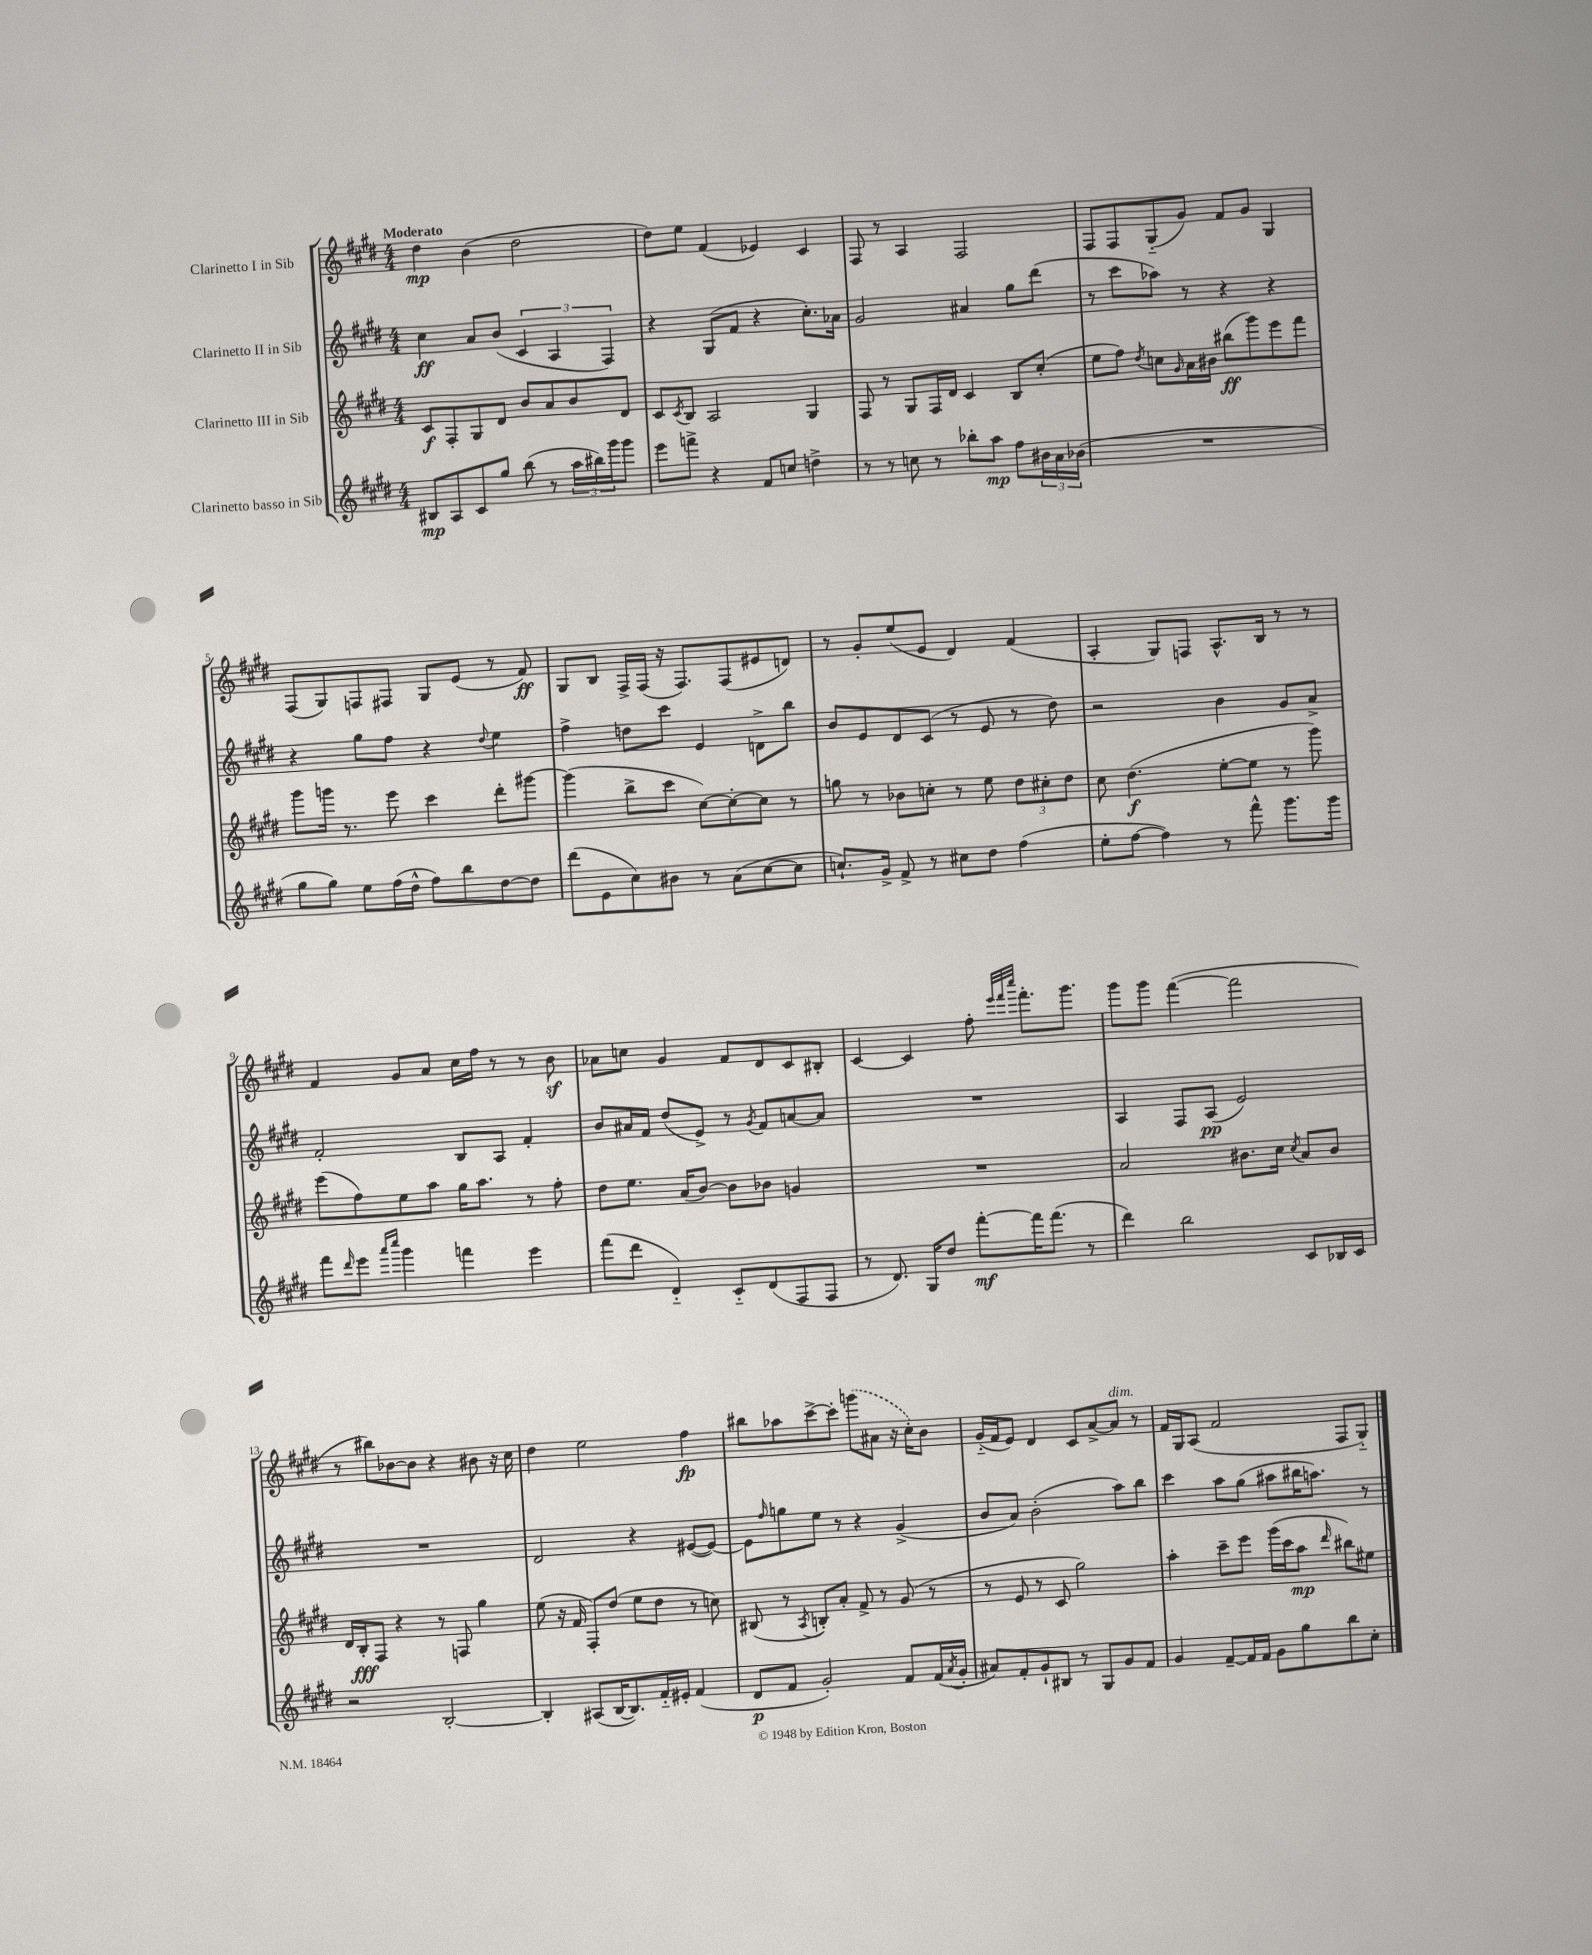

**kern	**kern	**kern	**kern
*staff4	*staff3	*staff2	*staff1
*clefG2	*clefG2	*clefG2	*clefG2
*k[f#c#g#d#]	*k[f#c#g#d#]	*k[f#c#g#d#]	*k[f#c#g#d#]
*M4/4	*M4/4	*M4/4	*M4/4
8B#/L	8c#/L	4cc#\	4dd#\
8A/	8F#'/	.	.
8c#/	8G#/	8a/L	(4b\
8gg#/J	8d#/J	(8b/J	.
(8bb\	8b/L	6c#/	2dd#\
8r	8a/	.	.
.	.	6A/	.
24aa\LL	8b/	.	.
24bb#\)	.	.	.
24ggg#\J	.	6F#/)	.
8ggg#\J	8d#/J	.	.
=	=	=	=
8eee\L	8c#/L	4r	8dd#\L)
.	8qc#/	.	.
8fff^\J	8B/J	.	8ee\J
4r	2A/	(8G#/L	(4f#/
.	.	8f#/J	.
8f#/L	.	4r	4e-/)
8cc/J	.	.	.
4dd^\	4G#/	8.cc#'\L)	4c#/
.	.	16a-\Jk	.
=	=	=	=
8r	8F#/	2g#/	8F#/
8r	8r	.	8r
8cc\	8G#/L	.	4A/
8r	16F#/L	.	.
.	16d#/JJ	.	.
8bb-'\L	4c#/	4a#/	2F#/
8aa\J	.	.	.
8ff#\L	8B/L	8gg#\L	.
24b#\L	(8cc#'/J	(8ddd#\J	.
24a\	.	.	.
(24b-\JJ	.	.	.
=	=	=	=
1r	8ee\L	8r	8F#/L
.	8ff#\J)	8ccc#\L	8F#/
.	8qdd#/	.	.
.	8cc\L	8aa-\J)	(8G#'~/
.	16qqg#/	.	.
.	16a\L	8r	8g#/J)
.	16b#\JJ	.	.
.	(8bb#\L	4r	8f#/L
.	8ggg#\)	.	8g#/J
.	8eee\	4r	4G#/
.	8fff#\J	.	.
=	=	=	=
8gg#\L	8ggg#\L	4r	(8F#/L
8gg#\J)	16ggg\Jk	.	8G#/)
.	8.r	.	.
8ee\L	.	8gg#\L	8F/
(16ff#\L	8eee\	8ff#\J	8F#/J
16dd#^^\JJ	.	.	.
8ff#\L)	4ccc#\	4r	8G#/L
8bb\	.	.	(8e/J
.	.	8qqdd#/	.
[8dd#\	8ddd#'\L	4ee\	8r
8dd#\]J	[8ggg#\J	.	8f#/)
=	=	=	=
(8ddd#\L	(4ggg#\]	4ff#^\	8G#/L
8e\	.	.	8B/J
8cc#\)	8bb^\L	8dd\L	16F#^/LL
.	.	.	(16F#/JJ
8b#\J	8ccc#\J	8ccc#\J	16r
.	.	.	8.F#/L)
8r	[8cc#\L)	4e/	.
(8a\L	8cc#'\_	.	(8F#/
[8cc#\	8cc#\]J	8d^\L	8e#/
8cc#\]J	8r	8bb\J	8d/J)
=	=	=	=
8.cc`/L)	8gg\	8b/L	8r
.	8r	8e/	8g#'/L
16g#^/Jk	.	.	.
8f#^/	8b-\L	8d#/	(8ee/
8r	8cc'\J	(8c#/J	8e/J
8cc#\L	8r	8r	4d#/)
8dd#\J	8ee\	8e/	.
(4ff#\	12dd#\L	8r	(4f#/
.	12cc#'\	.	.
.	.	8dd#\)	.
.	12dd#\J	.	.
=	=	=	=
8ee'\L	8cc#\	2r	4A'/
[8ff#\J	(4.dd#\	.	.
4ff#\])	.	.	8G#/L)
.	.	.	8F/J
8r	[8ee'\L	4b\	8.A^^/L
8fff#^^\	8ee\]J	.	.
.	.	.	16B/Jk
8.ggg#\L	8r	8g#/L	8r
.	8ggg#\)	8a^/J	8r
16ggg#\Jk	.	.	.
=	=	=	=
8fff#\L	(8eee\L	2f#'/	4f#/
16qqddd#/	.	.	.
8eee\J	8ff#\)	.	.
16qqaaa/LL	.	.	.
16qqcccc#/JJ	.	.	.
4ggg#\	8ee\	.	8g#/L
.	8aa\J	.	8a/J
4fff\	16gg#\LK	8B/L	16cc#\LL
.	8.aa\J	.	16ff#\JJ
.	.	8A/J	8r
4eee\	8r	4f#'/	8r
.	8ff#'\	.	8b\
=	=	=	=
(8fff#\L	8dd#\L	8b/L	8a-\L
8ddd#\J	8.ee\J	16a#/L	8cc\J
.	.	16f#/JJ	.
4d#'~/)	.	(8dd#/L	4g#/
.	(16a/LK	.	.
.	[8b/J)	8e^/J)	.
8c#'~/L	8b\]L	8r	8f#/L
.	.	8qg#/	.
(8d#/	8b-\J	8f#/L	8d#/
8F#/	4g/	[8a/	8c#/
8F#/J	.	8a/]J	8B#'/J
=	=	=	=
8r	1r	1r	[4c#/
8.d#/)	.	.	.
.	.	.	4c#/]
16G#/LK	.	.	.
8dd#/J	.	.	.
[8fff#'\L	.	.	8ff#'\
.	.	.	32qqeee/LLL
.	.	.	32qqfff#/
.	.	.	32qqcccc#/JJJ
16fff#\]K	.	.	8.fff#'\L
(8.fff#\J	.	.	.
.	.	.	8.ggg#\J
8r	.	.	.
=	=	=	=
4ddd#\)	2a/	4A/	8ggg#\L
.	.	.	8ggg#\J
2bb\	.	8F#/L	([4fff#\
.	.	(8A/J	.
.	8.b#\L	2e/)	2fff#\]
.	16cc#\Jk	.	.
.	8qcc#/	.	.
8c#/L	8a/L	.	.
16B-/L	8b#/J	.	.
16c#/JJ	.	.	.
=	=	=	=
2r	16d#/LL	1r	8r
.	16B'/J	.	.
.	8F#/J	.	8bb#\L)
.	4r	.	[8b-\
.	.	.	8b-\]J
[2B'/	8r	.	4r
.	8F/	.	.
.	4gg#\	.	8b#\
.	.	.	16r
.	.	.	16cc#\
=	=	=	=
4B'/]	(8ee\	2d#/	4dd#\
.	16r	.	.
.	16f#/	.	.
(8A#/L	8F#'/L)	.	2ee\
[16B/K	(8dd#/J	.	.
8.B/])	.	.	.
.	8ee\L	4r	.
16f#'~/L	8dd#\J	.	.
16e#'/JJ	.	.	.
(4f#/	8r	([8e#/L	4ff#\
.	8cc\)	8e#/_J)	.
=	=	=	=
8d#/L	(8B#/	8e#\]L	8bb#\L
.	.	16qqff#/	.
8f#/J	8r	8gg\	8aa-\
.	8qA/	.	.
2g#'/)	8B'/L)	8ee\J	[8ccc#^\
.	8a'/J	8r	8ccc#'\]J
.	8f#^/	4r	(8ggg\L
.	8r	.	8a#\J
8f#/L	(8g#/	(4g#^/	16r
.	.	.	16cc#'\LK)
(16f#/L	8r	.	8b\J
8qa/	.	.	.
16g#'/JJ	.	.	.
=	=	=	=
8a#/L)	8r	8b/L	(16g#'~/LL
.	.	.	16f#/J
8f#'/	8e/	8a/J)	8e/J)
8g#`/	8r	(2b'\	4d#/
8B#/J	8c#/	.	.
8r	2gg#\)	.	8c#/L
8G#/L	.	.	[8a^/
8g#/	.	8aa\L)	8a/]J
8f#/J	.	8bb\J	8r
=	=	=	=
4g#/	4aa'\	4ccc#\	16f#/LL
.	.	.	16G#/J
.	.	.	(8A/J
[8f#~/L	8ccc#~\L	8aa\L	2f#/
16f#/]L	8eee\J	(8gg#\J	.
16f#/JJ	.	.	.
8g#\L	(16ggg#\LL	8aa#\L	.
.	16ccc#\J	.	.
8gg#\	8aa\J	16bb#\K	.
.	.	8.aa\J)	.
.	16qqddd#/	.	.
8bb\	8bb#\L)	.	8F#/L
8cc#'\J	8ee#\J	8r	8G#'~/J)
==	==	==	==
*-	*-	*-	*-
